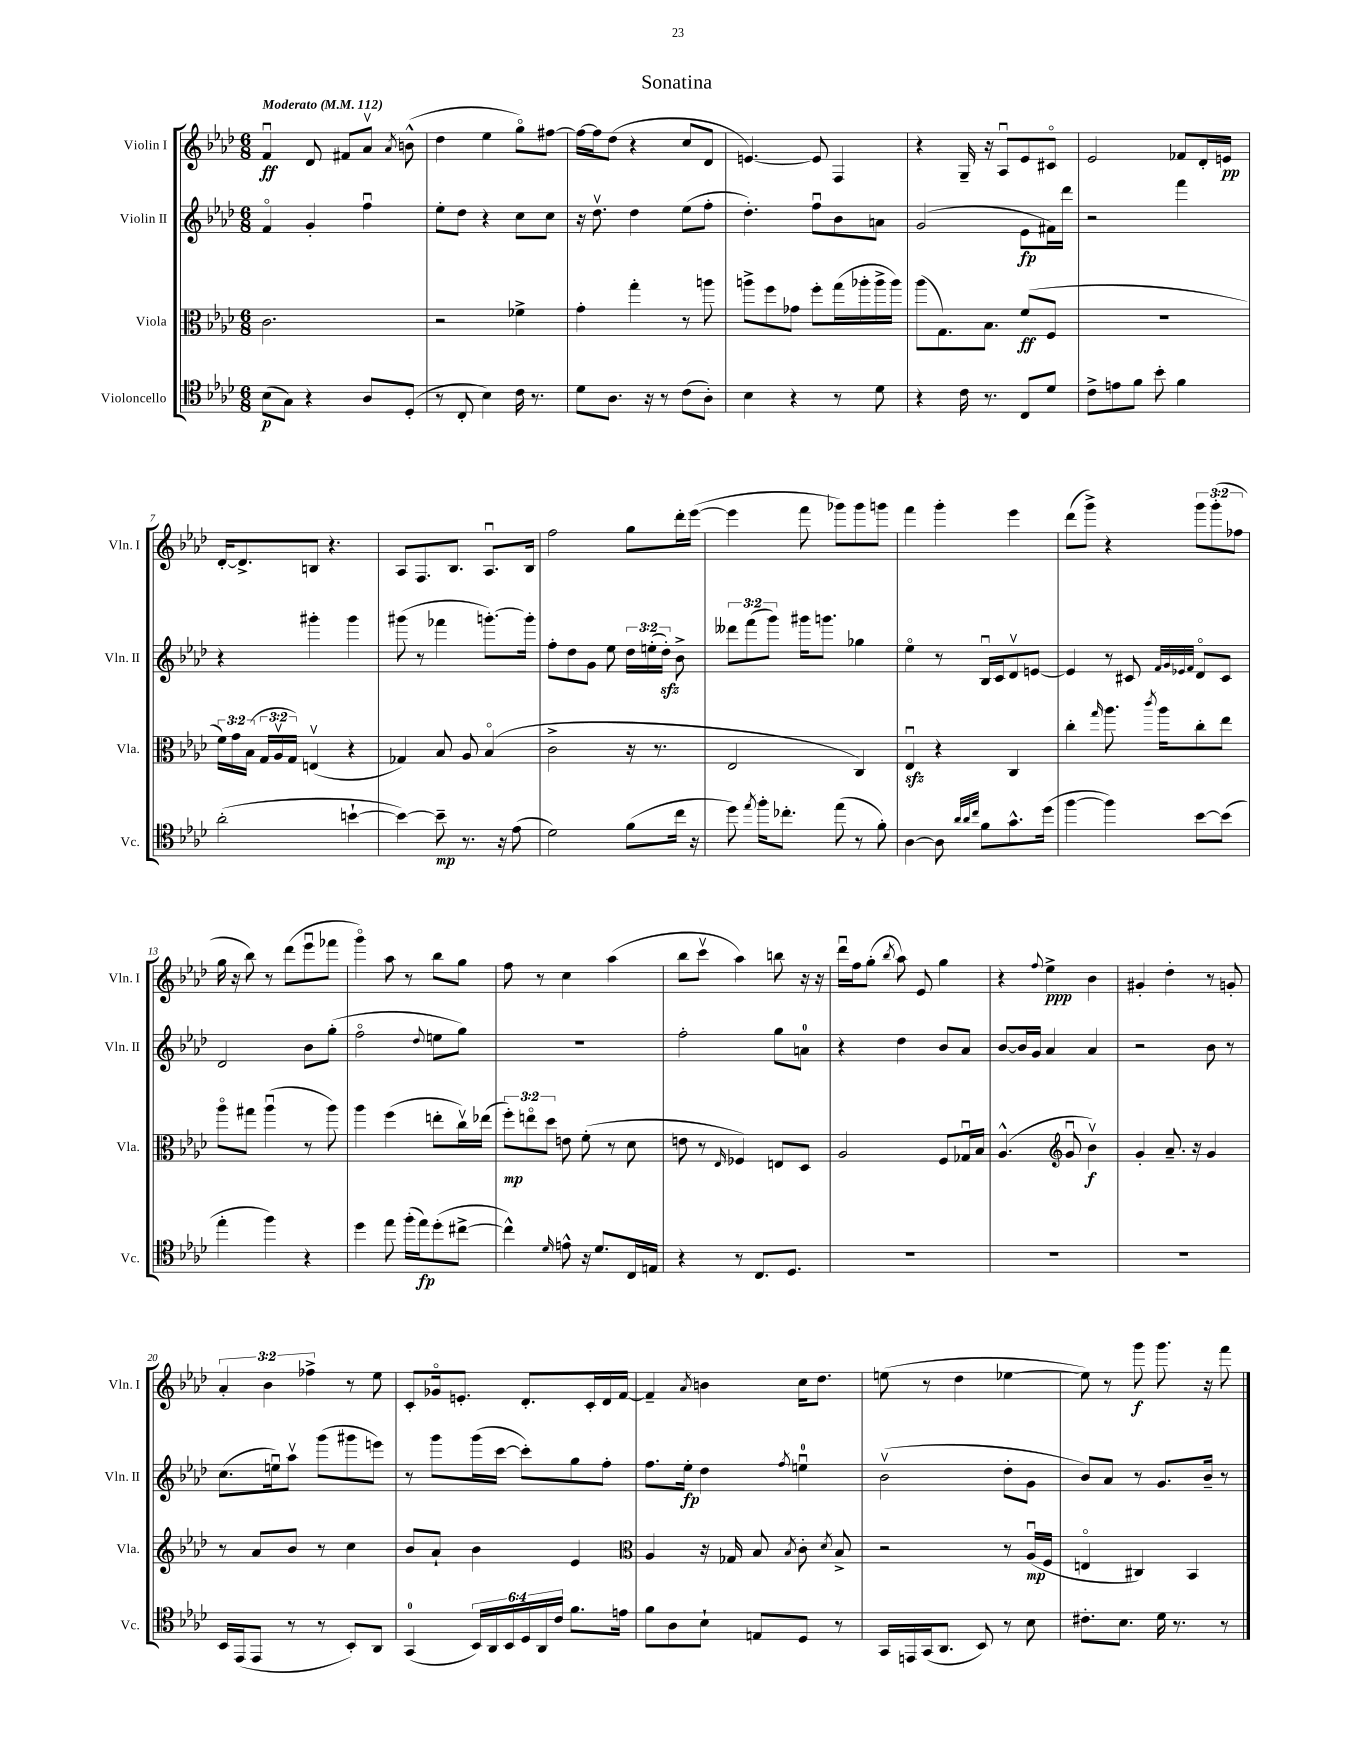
\header { title = "Sonatina" }
<<
\new StaffGroup <<
\new Staff = "s0" \with { instrumentName = "Violin I" shortInstrumentName = "Vln. I" } {
    \clef treble \key aes \major \numericTimeSignature \time 6/8 \override Staff.TupletNumber.text = #tuplet-number::calc-fraction-text \tempo "Moderato" 4 = 112
    \autoBeamOff f'4\downbow\ff des'8 fis'8[ aes'8]\upbow \acciaccatura { aes'8 } b'8-^( |
    des''4 ees''4 g''8[\flageolet) fis''8]~ |
    fis''16[~ fis''16 des''8]( r4 c''8[ des'8] |
    e'4.~) e'8 f4 |
    r4 g16-- r16 aes8[\downbow ees'8 cis'8]\flageolet |
    ees'2 fes'8[ des'16-. e'16]\pp |
    des'16[~-. des'8.-> b8] r4. |
    aes8[ f8. bes8.] aes8.[\downbow bes16] |
    f''2 g''8[ des'''16-. ees'''16]~( |
    ees'''4 f'''8 ges'''8[) ges'''8 g'''8] |
    f'''4 g'''4-. ees'''4 |
    des'''8[( g'''8]->) r4 \tuplet 3/2 { g'''8[ g'''8-.( fes''8] } |
    g''16 r16 bes''8) r8 des'''8[( ees'''8\downbow fes'''8] |
    g'''4\flageolet) aes''8 r8 bes''8[ g''8] |
    f''8 r8 c''4 aes''4( |
    bes''8[ c'''8]\upbow aes''4) b''8 r16 r16 |
    des'''16[\downbow f''16 g''8]-.( \acciaccatura { bes''8 } aes''8) ees'8 g''4 |
    r4 \appoggiatura { f''8 } ees''4->\ppp bes'4 |
    gis'4-. des''4-. r8 g'8-. |
    \tuplet 3/2 { aes'4-. bes'4 fes''4-> } r8 ees''8 |
    c'8[-. ges'16\flageolet e'8.]-. des'8.[-. c'16-. des'16 f'16]~ |
    f'4-- \acciaccatura { aes'8 } b'4 c''16[ des''8.] |
    e''8( r8 des''4 ees''4~ |
    ees''8) r8 g'''8\f g'''8. r16 f'''8 \bar "|." |
}
\new Staff = "s1" \with { instrumentName = "Violin II" shortInstrumentName = "Vln. II" } {
    \clef treble \key aes \major \numericTimeSignature \time 6/8 \override Staff.TupletNumber.text = #tuplet-number::calc-fraction-text
    \autoBeamOff f'4\flageolet g'4-. f''4\downbow |
    ees''8[-. des''8] r4 c''8[ c''8] |
    r16 des''8.\upbow des''4 ees''8[( f''8]-. |
    des''4.-.) f''8[\downbow bes'8 a'8] |
    g'2( ees'8[\fp fis'16) des'''16] |
    r2 f'''4 |
    r4 gis'''4-. gis'''4 |
    gis'''8( r8 fes'''4 g'''8.[~-.) g'''16]-. |
    f''8[-. des''8 g'8] ees''8 \tuplet 3/2 { des''16[ e''16-.( des''16]-.\sfz) } bes'8-> |
    \tuplet 3/2 { deses'''8[ f'''8( g'''8]) } gis'''16[ g'''8.] ges''4 |
    ees''4\flageolet r8 bes16[\downbow c'16 des'8\upbow e'8]~ |
    e'4 r8 cis'8 \grace { f'32[ g'32 ees'32 f'32] } des'8[\flageolet cis'8] |
    des'2 bes'8[ g''8]-.( |
    f''2\flageolet \appoggiatura { des''8 } e''8[ g''8]) |
    r2. |
    f''2-. g''8[ a'8]-0 |
    r4 des''4 bes'8[ aes'8] |
    bes'8[~ bes'16 g'16] aes'4 aes'4 |
    r2 bes'8 r8 |
    c''8.[( e''16\downbow) aes''8]\upbow g'''8[( gis'''8 e'''8]) |
    r8 g'''8[ g'''16( c'''16]~ c'''8[-.) g''8 f''8]-. |
    f''8.[ ees''16]-.\fp des''4 \acciaccatura { f''8 } e''4-0\downbow |
    bes'2\upbow( des''8[-. g'8] |
    bes'8[) aes'8] r8 g'8.[ bes'16]-- r8 \bar "|." |
}
\new Staff = "s2" \with { instrumentName = "Viola" shortInstrumentName = "Vla." } {
    \clef alto \key aes \major \numericTimeSignature \time 6/8 \override Staff.TupletNumber.text = #tuplet-number::calc-fraction-text
    \autoBeamOff c'2. |
    r2 fes'4-> |
    g'4-. g''4-. r8 a''8 |
    a''8[-> f''8 ges'8] f''8[-. g''16( aes''16-. aes''16-> aes''16]) |
    aes''8[( g8.) bes8.] f'8[\ff( f8] |
    R2. |
    \tuplet 3/2 { f'16[) g'16 bes16]( } \tuplet 3/2 { g16[ aes16\upbow g16]) } e4\upbow( r4 |
    ges4) bes8 aes8 bes4\flageolet( |
    c'2-> r16 r8. |
    ees2 c4) |
    ees4\downbow\sfz r4 c4 |
    c''4-. \grace { g''16 } aes''8. \acciaccatura { c'''8 } aes''16[ c''8-. ees''8] |
    aes''8[\flageolet gis''8] aes''4\downbow( r8 aes''8) |
    aes''4 f''4( e''8[-. c''16\upbow) ees''16]( |
    \tuplet 3/2 { f''8[-.\mp) e''8\flageolet des''8] } e'8 f'8-.( r8 des'8 |
    e'8 r8 \grace { ees16 } fes4) e8[ des8] |
    aes2 f8[ ges16\downbow bes16] |
    aes4.-^( \clef treble g'8\downbow bes'4\upbow\f) |
    g'4-. aes'8.-- r16 g'4 |
    r8 aes'8[ bes'8] r8 c''4 |
    bes'8[ aes'8]-! bes'4 ees'4 |
    \clef alto aes4 r16 ges16 bes8 \acciaccatura { bes8 } c'8-. \acciaccatura { des'8 } bes8-> |
    r2 r8 aes16[\downbow\mp( f16] |
    e4\flageolet cis4) bes,4 \bar "|." |
}
\new Staff = "s3" \with { instrumentName = "Violoncello" shortInstrumentName = "Vc." } {
    \clef tenor \key aes \major \numericTimeSignature \time 6/8 \override Staff.TupletNumber.text = #tuplet-number::calc-fraction-text
    \autoBeamOff bes8[\p( g8]) r4 aes8[ des8]-.( |
    r8 c8-. bes4) c'16 r8. |
    des'8[ aes8.] r16 r8 c'8[( aes8]-.) |
    bes4 r4 r8 des'8 |
    r4 c'16 r8. c8[ des'8] |
    c'8[-> e'8 f'8] bes'8-. f'4 |
    aes'2-.( b'4~-! |
    b'4~) b'8--\mp r8. r16 ees'8( |
    des'2) f'8[( c''16] r16 |
    des''8) \acciaccatura { ees''8 } f''16[-. ces''8.]-. ees''8( r8 f'8-.) |
    aes4~ aes8 \grace { aes'32[ aes'32 c''32] } f'8[ g'8.-^ des''16]( |
    f''4~ f''4) bes'8[~ bes'8]( |
    ees''4-. f''4) r4 |
    des''4 ees''8 f''16[-.( ees''16\fp) des''8-.( cis''8]~-> |
    cis''4-^) \grace { des'16 } e'8-^ r16 des'8.[ c16 e16] |
    r4 r8 c8.[ des8.] |
    R2. |
    R2. |
    R2. |
    bes,16[ ees,16( ees,8] r8 r8 bes,8[-.) aes,8] |
    g,4-0( \tuplet 6/4 { bes,16[) aes,16 bes,16 des16 aes,16 c'16] } f'8.[ e'16] |
    f'8[ aes8 bes8]-! e8[ des8] r8 |
    g,16[ e,16 g,16( aes,8.] bes,8) r8 bes8 |
    cis'8.[-. bes8.] des'16 r8. r8 \bar "|." |
}
>>
>>
